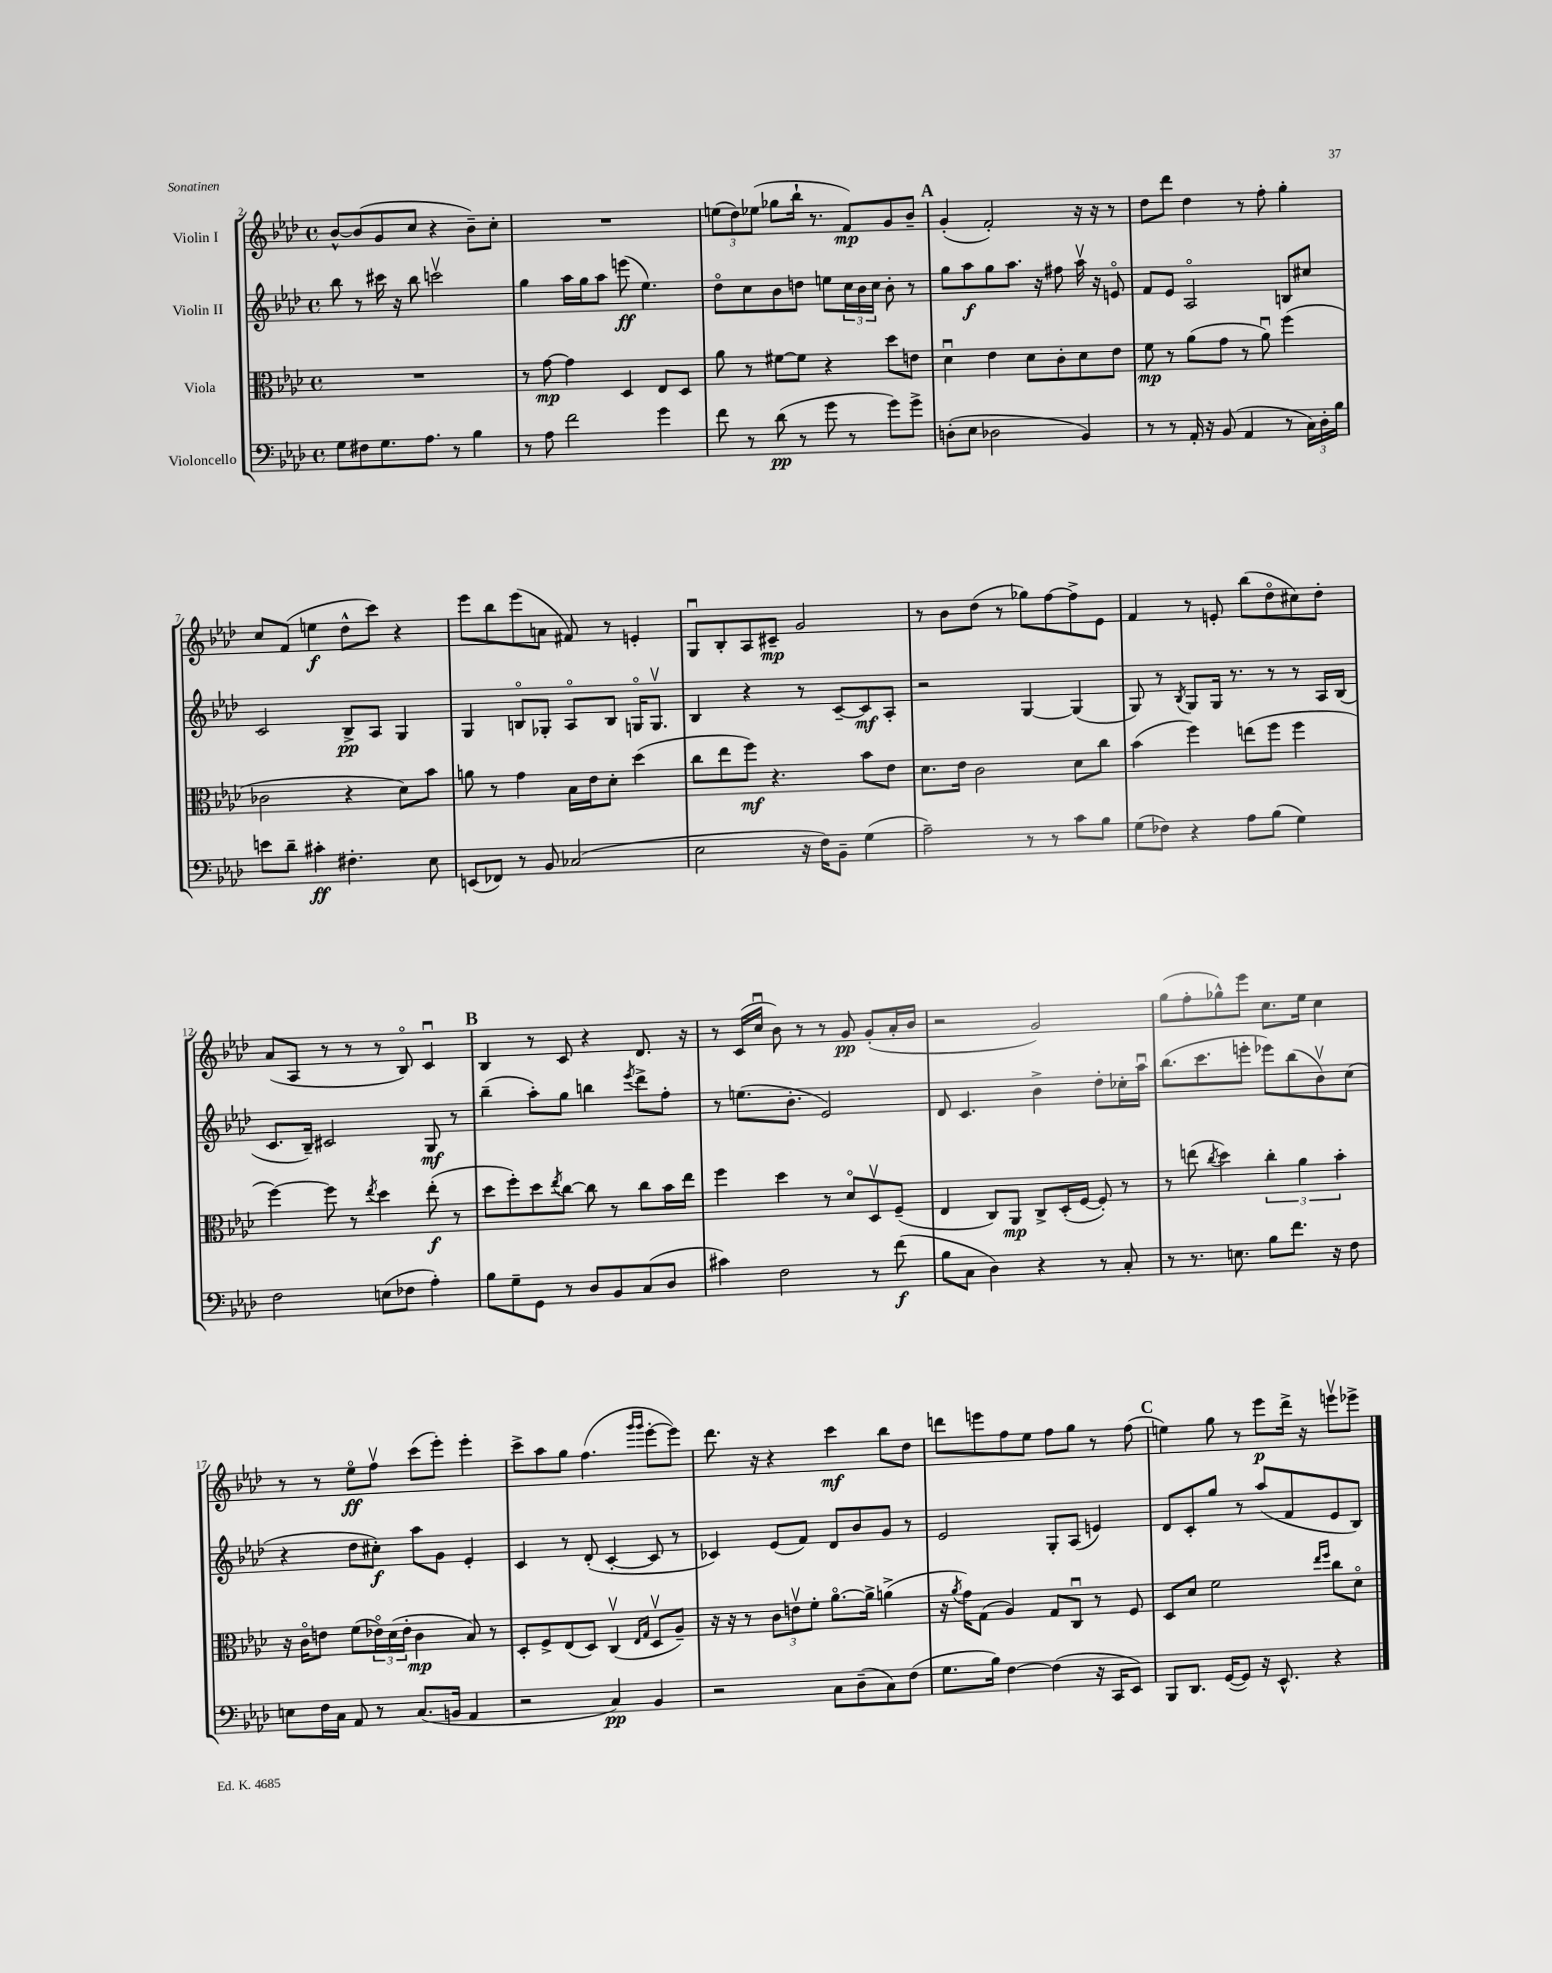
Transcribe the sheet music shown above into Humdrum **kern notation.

**kern	**dynam	**kern	**dynam	**kern	**dynam	**kern	**dynam
*part4	*part4	*part3	*part3	*part2	*part2	*part1	*part1
*staff4	*staff4	*staff3	*staff3	*staff2	*staff2	*staff1	*staff1
*I"Violoncello	*	*I"Viola	*	*I"Violin II	*	*I"Violin I	*
*clefF4	*	*clefC3	*	*clefG2	*	*clefG2	*
*k[b-e-a-d-]	*	*k[b-e-a-d-]	*	*k[b-e-a-d-]	*	*k[b-e-a-d-]	*
*M4/4	*	*M4/4	*	*M4/4	*	*M4/4	*
*met(c)	*	*met(c)	*	*met(c)	*	*met(c)	*
=2	=2	=2	=2	=2	=2	=2	=2
8G\L	.	1r	.	8bb-\	.	[8b-^^/L	.
8F#X\	.	.	.	8r	.	(8b-/]	.
8.G\	.	.	.	16ccc#X\	.	8g/	.
.	.	.	.	16r	.	.	.
.	.	.	.	8bb-\	.	8cc/J	.
8.A-\J	.	.	.	.	.	.	.
.	.	.	.	2cccnv\	.	4r	.
8r	.	.	.	.	.	.	.
4B-\	.	.	.	.	.	8b-~\L)	.
.	.	.	.	.	.	8cc'\J	.
=3	=3	=3	=3	=3	=3	=3	=3
8r	.	8r	.	4gg\	.	1r	.
8A-\	.	[8g\	mp	.	.	.	.
2f\	.	4g\]	.	16aa-\LL	.	.	.
.	.	.	.	16gg\J	.	.	.
.	.	.	.	8aa-\J	.	.	.
.	.	4D-/	.	(8eeen\	ff	.	.
.	.	.	.	4.ee-\)	.	.	.
4g\	.	8E-/L	.	.	.	.	.
.	.	8D-/J	.	.	.	.	.
=4	=4	=4	=4	=4	=4	=4	=4
8f\	.	8a-\	.	8dd-\L	.	(12een\L	.
.	.	.	.	.	.	12dd-\)	.
8r	.	8r	.	8cc\	.	.	.
.	.	.	.	.	.	(12ee-X\J	.
(8d-\	pp	[8f#X\L	.	8b-\	.	8gg-X\L	.
8r	.	8f#\J]	.	8ddn\J	.	16bb-`\Jk	.
.	.	.	.	.	.	8.r	.
8g\	.	4r	.	8een\L	.	.	.
8r	.	.	.	24cc\L	.	8f/L)	mp
.	.	.	.	24b-\	.	.	.
.	.	.	.	24cc\JJ	.	.	.
8g\L)	.	8dd-\L	.	8b-'\	.	8g/	.
8g^\J	.	8en\J	.	8r	.	8b-~/J	.
!!LO:REH:place=s1:t=A
=5	=5	=5	=5	=5	=5	=5	=5
(8Dn'\L	.	4d-u\	.	8gg\L	.	(4g'/	.
8E-\J	.	.	.	8aa-\	f	.	.
2D-X\	.	4e-\	.	8gg\	.	2f'/)	.
.	.	.	.	8.aa-\J	.	.	.
.	.	8d-\L	.	.	.	.	.
.	.	.	.	16r	.	.	.
.	.	8c'\	.	8ff#X\	.	.	.
4BB-/)	.	8d-\	.	16aa-v\	.	16r	.
.	.	.	.	16r	.	16r	.
.	.	8e-\J	.	8en/	.	8r	.
=6	=6	=6	=6	=6	=6	=6	=6
8r	.	8f\	mp	8f/L	.	8dd-\L	.
8r	.	8r	.	8e-/J	.	8ddd-\J	.
16AA-'/	.	(8a-\L	.	2A-/	.	4dd-\	.
16r	.	.	.	.	.	.	.
(8BB-/	.	8g\J	.	.	.	.	.
4AA-/	.	8r	.	.	.	8r	.
.	.	8a-u\)	.	.	.	8ff'\	.
8r	.	(4ff\	.	8Bn/L	.	4gg'\	.
24C\LL)	.	.	.	8cc#X/J	.	.	.
24D-'\	.	.	.	.	.	.	.
24B-\JJ	.	.	.	.	.	.	.
!!LO:LB:g=z
=7	=7	=7	=7	=7	=7	=7	=7
8en\L	.	2c-X\	.	2c/	.	8cc/L	.
8d-~\J	.	.	.	.	.	(8f/J	.
4c#X'\	ff	.	.	.	.	4een\	f
4.F#X'\	.	4r	.	8B-^/L	pp	8dd-^^\L	.
.	.	.	.	8A-/J	.	8ccc\J)	.
.	.	8d-\L)	.	4G/	.	4r	.
8E-\	.	8b-\J	.	.	.	.	.
=8	=8	=8	=8	=8	=8	=8	=8
(8EEn/L	.	8an\	.	4G/	.	8eee-\L	.
8FF-X/J)	.	8r	.	.	.	8bb-\	.
8r	.	4g\	.	8Bn/L	.	(8eee-\	.
8BB-/	.	.	.	8G-X'/J	.	8an\J	.
(2C-X/	.	16B-\LL	.	8A-/L	.	8f#X/)	.
.	.	16e-\J	.	.	.	.	.
.	.	8d-'\J	.	8B/J	.	8r	.
.	.	(4dd-\	.	16Gn/KL	.	4en'/	.
.	.	.	.	8.Gv/J	.	.	.
=9	=9	=9	=9	=9	=9	=9	=9
2E-\	.	8cc\L	.	4B-/	.	8Gu/L	.
.	.	8ee-\	.	.	.	8B-'/	.
.	.	8ff\J)	mf	4r	.	8A-/	.
.	.	4.r	.	.	.	8c#X~/J	mp
16r	.	.	.	8r	.	2g/	.
16F\KL)	.	.	.	.	.	.	.
8BB-~\J	.	.	.	[8c~/L	.	.	.
(4G\	.	8b-\L	.	8c/]	mf	.	.
.	.	8e-\J	.	8A-'/J	.	.	.
=10	=10	=10	=10	=10	=10	=10	=10
2A-~\)	.	8.d-\L	.	2r	.	8r	.
.	.	.	.	.	.	8b-\L	.
.	.	16e-\Jk	.	.	.	.	.
.	.	2c\	.	.	.	(8dd-\J	.
.	.	.	.	.	.	8r	.
8r	.	.	.	[4G/	.	8gg-X\L)	.
8r	.	.	.	.	.	[8ff\	.
8c\L	.	8d-\L	.	(4G/]	.	8ff^\]	.
8B-\J	.	8cc\J	.	.	.	8e-\J	.
=11	=11	=11	=11	=11	=11	=11	=11
(8G\L	.	(4b-\	.	8G/)	.	4f/	.
8F-X\J)	.	.	.	8r	.	.	.
.	.	.	.	8qB-/	.	.	.
4r	.	4ff\)	.	8G/L	.	8r	.
.	.	.	.	16G/Jk	.	8en'/	.
.	.	.	.	8.r	.	.	.
8A-\L	.	(8een\L	.	.	.	(8bb-\L	.
(8B-\J	.	8ff\J	.	8r	.	8dd-\	.
4G\)	.	4ff\	.	8r	.	8cc#X\)	.
.	.	.	.	16A-/LL	.	8dd-'\J	.
.	.	.	.	(16B-/JJ	.	.	.
!!LO:LB:g=z
=12	=12	=12	=12	=12	=12	=12	=12
2F\	.	[4ff\)	.	8.c/L	.	(8a-/L	.
.	.	.	.	.	.	8A-/J	.
.	.	.	.	16B-~/Jk)	.	.	.
.	.	8ff\]	.	2c#X/	.	8r	.
.	.	8r	.	.	.	8r	.
.	.	8qee-/	.	.	.	.	.
(8En\L	.	4dd-\	.	.	.	8r	.
8F-X\J	.	.	.	.	.	8B-/)	.
4A-'\)	.	(8ee-'\	f	8G/	mf	4cu/	.
.	.	8r	.	8r	.	.	.
!!LO:REH:place=s1:t=B
=13	=13	=13	=13	=13	=13	=13	=13
8B-\L	.	8dd-\L	.	(4bb-~\	.	4B-/	.
8G~\	.	8ff'\)	.	.	.	.	.
8GG\J	.	8dd-\	.	8aa-'\L)	.	8r	.
.	.	8qee-/	.	.	.	.	.
8r	.	[8cc\J	.	8gg\J	.	8c/	.
8D-/L	.	8cc\]	.	4bbn\	.	4r	.
8BB-/	.	8r	.	.	.	.	.
.	.	.	.	8qeee-/	.	.	.
(8C/	.	8cc\L	.	8ddd-^\L	.	8.d-/	.
8D-/J	.	16b-\L	.	8ff'\J	.	.	.
.	.	16ee-\JJ	.	.	.	16r	.
=14	=14	=14	=14	=14	=14	=14	=14
4c#X\)	.	4ff\	.	8r	.	8r	.
.	.	.	.	(8.een\L	.	(16c/LL	.
.	.	.	.	.	.	16ccu/JJ	.
2F\	.	4dd-\	.	.	.	8b-\)	.
.	.	.	.	8.b-'\J	.	.	.
.	.	.	.	.	.	8r	.
.	.	8r	.	2e-/)	.	8r	.
.	.	8d-/L	.	.	.	8g/	pp
8r	.	8D-v/	.	.	.	(8g'/L	.
(8f\	f	(8F~/J	.	.	.	16a-'/L	.
.	.	.	.	.	.	16b-/JJ	.
=15	=15	=15	=15	=15	=15	=15	=15
8B-\L	.	4E-/	.	8d-/	.	2r	.
8C\J	.	.	.	4.c/	.	.	.
4D-\)	.	8C/L)	.	.	.	.	.
.	.	8AA-/J	mp	.	.	.	.
4r	.	8C^/L	.	4b-^\	.	2g/)	.
.	.	(16D-'/L	.	.	.	.	.
.	.	[16F/JJ	.	.	.	.	.
8r	.	8F'/])	.	8dd-'\L	.	.	.
8C'/	.	8r	.	16cc-X'\L	.	.	.
.	.	.	.	16aa-u\JJ	.	.	.
=16	=16	=16	=16	=16	=16	=16	=16
8r	.	8r	.	(8.bb-\L	.	(8gg\L	.
8.r	.	(8een\	.	.	.	8ff'\	.
.	.	.	.	8.ccc\	.	.	.
.	.	8qcc/	.	.	.	.	.
.	.	4dd-\)	.	.	.	8gg-X^^\)	.
8.En\	.	.	.	.	.	.	.
.	.	.	.	8eeen'\J	.	8eee-\J	.
8B-\L	.	6cc'\	.	8eee-X\L)	.	8.cc\L	.
8.f\J	.	.	.	(8bb-\	.	.	.
.	.	6a-\	.	.	.	.	.
.	.	.	.	.	.	16ee-\Jk	.
.	.	.	.	8b-v\)	.	4cc\	.
16r	.	.	.	.	.	.	.
.	.	6b-'\	.	.	.	.	.
8F\	.	.	.	(8cc\J	.	.	.
!!LO:LB:g=z
=17	=17	=17	=17	=17	=17	=17	=17
8En\L	.	16r	.	4r	.	8r	.
.	.	16c\KL	.	.	.	.	.
16F\L	.	8en\J	.	.	.	8r	.
16C\JJ	.	.	.	.	.	.	.
8AA-/	.	(8f\L	.	8dd-\L	.	8ee-\L	ff
8r	.	24e-X\L)	.	8cc#X'\J)	f	8ffv\J	.
.	.	(24d-\	.	.	.	.	.
.	.	24e-'\JJ	.	.	.	.	.
(8.C/L	.	4c\	mp	8aa-\L	.	(8ccc\L	.
.	.	.	.	8g\J	.	8eee-'\J)	.
16BBn/Jk	.	.	.	.	.	.	.
4AA-/	.	8B-/)	.	4e-'/	.	4eee-'\	.
.	.	8r	.	.	.	.	.
=18	=18	=18	=18	=18	=18	=18	=18
2r	.	8D-'/L	.	4c/	.	8ccc^\L	.
.	.	8F^/	.	.	.	8aa-\	.
.	.	(8E-/	.	8r	.	8gg\J	.
.	.	8D-/J)	.	(8d-'/	.	(4.ff\	.
4C/)	pp	(4Cv/	.	[4c'/	.	.	.
.	.	16qqE-/LL	.	.	.	16qqggg/LL	.
.	.	16qqG/JJ	.	.	.	16qqggg/JJ	.
4BB-/	.	8D-v/L	.	8c/]	.	[8eee-'\L	.
.	.	8A-~/J)	.	8r	.	8eee-\J])	.
=19	=19	=19	=19	=19	=19	=19	=19
2r	.	16r	.	4c-X/)	.	8.ddd-\	.
.	.	16r	.	.	.	.	.
.	.	8r	.	.	.	.	.
.	.	.	.	.	.	16r	.
.	.	12c\L	.	(8e-/L	.	4r	.
.	.	12env\	.	.	.	.	.
.	.	.	.	8f/J)	.	.	.
.	.	12f'\J	.	.	.	.	.
8C\L	.	[8.a-\L	.	8d-/L	.	4ccc\	mf
(8D-~\	.	.	.	8b-/	.	.	.
.	.	16a-^\Jk]	.	.	.	.	.
8C\)	.	(4an^\	.	8g/J	.	8bb-\L	.
(8F\J	.	.	.	8r	.	8dd-\J	.
=20	=20	=20	=20	=20	=20	=20	=20
8.G\L	.	16r	.	2e-/	.	8dddn\L	.
.	.	8qa-/	.	.	.	.	.
.	.	16g\KL)	.	.	.	.	.
.	.	(8G\J	.	.	.	8eeen\	.
16B-\Jk)	.	.	.	.	.	.	.
[4F\	.	4A-/)	.	.	.	8ff\	.
.	.	.	.	.	.	8ee-\J	.
(4F\]	.	8G/L	.	8G'/L	.	8ff\L	.
.	.	8Cu/J	.	(8A-/J	.	8gg\J	.
16r	.	8r	.	4en/)	.	8r	.
16CC/KL	.	.	.	.	.	.	.
8EE-/J)	.	8F/	.	.	.	(8ff\	.
!!LO:REH:place=s1:t=C
=21	=21	=21	=21	=21	=21	=21	=21
8BBB-/L	.	8D-/L	.	8d-/L	.	4een\)	.
8.DD-/J	.	8d-/J	.	8c'/	.	.	.
.	.	2f\	.	8gg/J	.	8gg\	.
([16GG/KL	.	.	.	.	.	.	.
8GG/J])	.	.	.	8r	.	8r	.
16r	.	.	.	(8aa-/L	.	8eee-\L	p
8.EE-^^/	.	.	.	.	.	.	.
.	.	.	.	8f/	.	16ddd-^\Jk	.
.	.	.	.	.	.	16r	.
.	.	16qqee-/LL	.	.	.	.	.
.	.	16qqff/JJ	.	.	.	.	.
4r	.	8cc\L	.	8e-/	.	8eeenv\L	.
.	.	8d-\J	.	8B-/J)	.	8eee-X^\J	.
==	==	==	==	==	==	==	==
*-	*-	*-	*-	*-	*-	*-	*-
